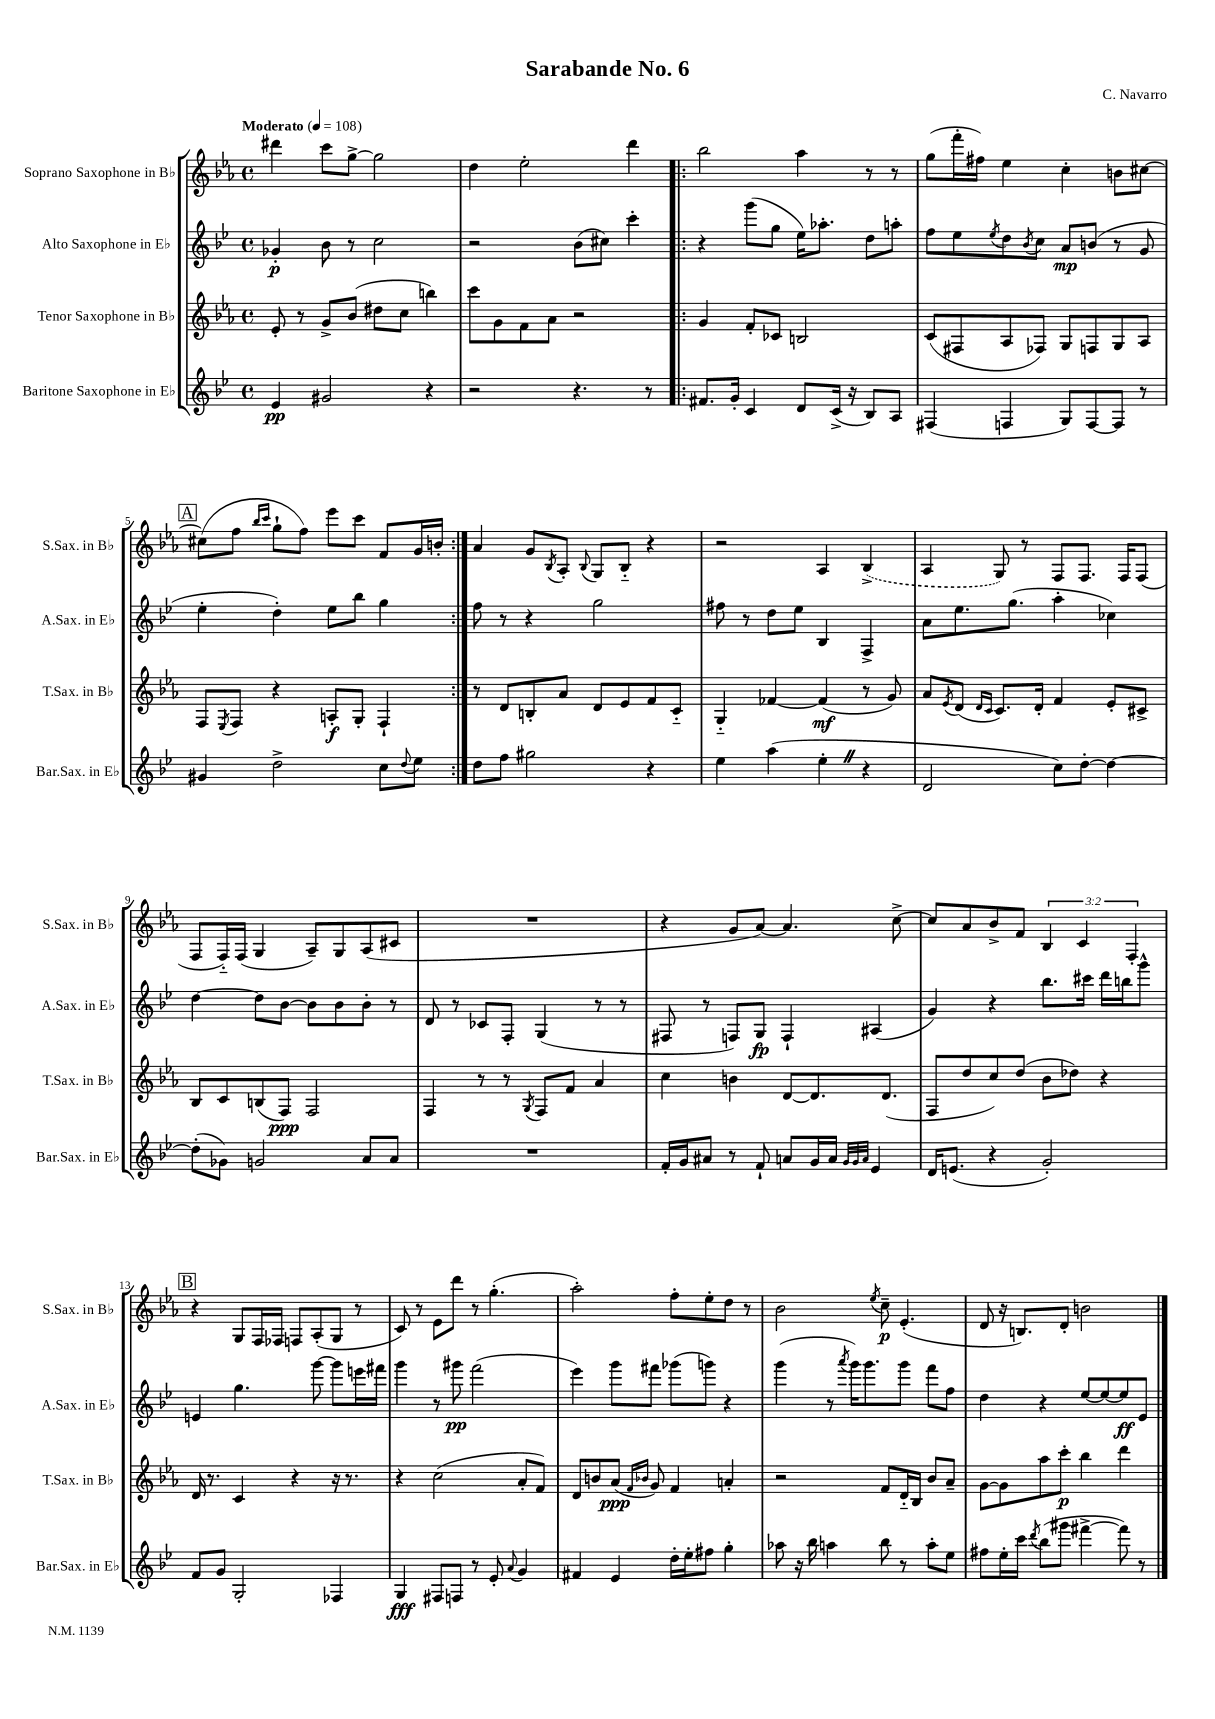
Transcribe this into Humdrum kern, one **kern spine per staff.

**kern	**dynam	**kern	**dynam	**kern	**dynam	**kern	**dynam
*part4	*part4	*part3	*part3	*part2	*part2	*part1	*part1
*staff4	*staff4	*staff3	*staff3	*staff2	*staff2	*staff1	*staff1
*I"Baritone Saxophone in E♭	*	*I"Tenor Saxophone in B♭	*	*I"Alto Saxophone in E♭	*	*I"Soprano Saxophone in B♭	*
*I'Bar.Sax. in E♭	*	*I'T.Sax. in B♭	*	*I'A.Sax. in E♭	*	*I'S.Sax. in B♭	*
*clefG2	*	*clefG2	*	*clefG2	*	*clefG2	*
*k[b-e-]	*	*k[b-e-a-]	*	*k[b-e-]	*	*k[b-e-a-]	*
*M4/4	*	*M4/4	*	*M4/4	*	*M4/4	*
*met(c)	*	*met(c)	*	*met(c)	*	*met(c)	*
*MM108	*	*MM108	*	*MM108	*	*MM108	*
=1	=1	=1	=1	=1	=1	=1	=1
!	!	!	!	!	!	!LO:TX:a:B:t=Moderato	!
4e-/	pp	8e-'/	.	4g-X'/	p	4ddd#X\	.
.	.	8r	.	.	.	.	.
2g#X/	.	8g^/L	.	8b-\	.	8ccc\L	.
.	.	(8b-/J	.	8r	.	[8gg^\J	.
.	.	8dd#X\L	.	2cc\	.	2gg\]	.
.	.	8cc\J	.	.	.	.	.
4r	.	4bbn\)	.	.	.	.	.
=2	=2	=2	=2	=2	=2	=2	=2
2r	.	8ccc\L	.	2r	.	4dd\	.
.	.	8g\	.	.	.	.	.
.	.	8f\	.	.	.	2ee-'\	.
.	.	8a-\J	.	.	.	.	.
4.r	.	2r	.	(8b-\L	.	.	.
.	.	.	.	8cc#X\J)	.	.	.
.	.	.	.	4ccc'\	.	4ddd\	.
8r	.	.	.	.	.	.	.
=3!|:	=3!|:	=3!|:	=3!|:	=3!|:	=3!|:	=3!|:	=3!|:
8.f#X/L	.	4g/	.	4r	.	2bb-\	.
16g'/Jk	.	.	.	.	.	.	.
4c/	.	8f'/L	.	(8ggg\L	.	.	.
.	.	8c-X/J	.	8gg\J	.	.	.
8d/L	.	2Bn/	.	16ee-\KL)	.	4aa-\	.
.	.	.	.	8.aa-X'\J	.	.	.
(16c^/Jk	.	.	.	.	.	.	.
16r	.	.	.	.	.	.	.
8B-/L)	.	.	.	8dd\L	.	8r	.
8A/J	.	.	.	8aan'\J	.	8r	.
=4	=4	=4	=4	=4	=4	=4	=4
(4F#X/	.	(8c/L	.	8ff\L	.	(8gg\L	.
.	.	8F#X/	.	8ee-\	.	16fff'\L	.
.	.	.	.	.	.	16ff#X\JJ)	.
.	.	.	.	8qee-/	.	.	.
4Fn/	.	8A-/	.	8dd\	.	4ee-\	.
.	.	.	.	8qb-/	.	.	.
.	.	8F-X/J)	.	8cc\J	.	.	.
8G/L)	.	8G/L	.	8a/L	mp	4cc'\	.
[8F/	.	8Fn/	.	(8bn/J	.	.	.
8F/J]	.	8G/	.	8r	.	8bn\L	.
8r	.	8A-/J	.	8g/	.	[8cc#X\J	.
!!LO:LB:g=z
!!LO:REH:place=s1:t=A
=5	=5	=5	=5	=5	=5	=5	=5
4g#X/	.	8F/L	.	4ee-'\	.	(8cc#X\L]	.
.	.	8qE-/	.	.	.	.	.
.	.	8F/J	.	.	.	8ff\J	.
.	.	.	.	.	.	16qqbb-/LL	.
.	.	.	.	.	.	16qqccc/JJ	.
2dd^\	.	4r	.	4dd'\)	.	8gg`\L	.
.	.	.	.	.	.	8ff\J)	.
.	.	8An'/L	f	8ee-\L	.	8eee-\L	.
.	.	8G'/J	.	8bb-\J	.	8ccc\J	.
8cc\L	.	4F`/	.	4gg\	.	8f/L	.
8qqdd/	.	.	.	.	.	.	.
8ee-\J	.	.	.	.	.	16g/L	.
.	.	.	.	.	.	16bn'/JJ	.
=6:|!	=6:|!	=6:|!	=6:|!	=6:|!	=6:|!	=6:|!	=6:|!
8dd\L	.	8r	.	8ff\	.	4a-/	.
8ff\J	.	8d/L	.	8r	.	.	.
2gg#X\	.	8Bn'/	.	4r	.	8g/L	.
.	.	.	.	.	.	8qB-/	.
.	.	8a-/J	.	.	.	8A-'/J	.
.	.	.	.	.	.	8qqB-/	.
.	.	8d/L	.	2gg\	.	8G/L	.
.	.	8e-/	.	.	.	8B-/J	.
4r	.	8f/	.	.	.	4r	.
.	.	8c/J	.	.	.	.	.
=7	=7	=7	=7	=7	=7	=7	=7
4ee-\	.	4G/	.	8ff#X\	.	2r	.
.	.	.	.	8r	.	.	.
(4aa\	.	[4f-X/	.	8dd\L	.	.	.
.	.	.	.	8ee-\J	.	.	.
4ee-'Z\	.	(4f-/]	mf	4B-/	.	4A-/	.
4r	.	8r	.	4F^/	.	(4B-^/	.
.	.	8g/)	.	.	.	.	.
=8	=8	=8	=8	=8	=8	=8	=8
2d/	.	8a-/L	.	8a\L	.	4A-/	.
.	.	8qe-/	.	.	.	.	.
.	.	(8d/J	.	8.ee-\	.	.	.
.	.	16qqd/LL	.	.	.	.	.
.	.	16qqc/JJ	.	.	.	.	.
.	.	8.c/L)	.	.	.	8G/)	.
.	.	.	.	(8.gg\J	.	.	.
.	.	.	.	.	.	8r	.
.	.	16d'/Jk	.	.	.	.	.
8cc\L)	.	4f/	.	4aa'\	.	8F/L	.
[8dd'\J	.	.	.	.	.	8.F/J	.
4dd\_	.	8e-'/L	.	4cc-X\)	.	.	.
.	.	.	.	.	.	16F/KL	.
.	.	8c#X^/J	.	.	.	(8F/J	.
!!LO:LB:g=z
=9	=9	=9	=9	=9	=9	=9	=9
(8dd'\L]	.	8B-/L	.	[4dd\	.	8F/L	.
8g-X\J)	.	8c/	.	.	.	16F/L)	.
.	.	.	.	.	.	(16F/JJ	.
2gn/	.	(8Bn/	.	8dd\L]	.	4G/	.
.	.	8F/J)	ppp	[8b-\J	.	.	.
.	.	2F/	.	8b-\L]	.	8A-~/L)	.
.	.	.	.	8b-\	.	8G/	.
8a/L	.	.	.	8b-'\J	.	(8A-/	.
8a/J	.	.	.	8r	.	8c#X/J	.
=10	=10	=10	=10	=10	=10	=10	=10
1r	.	4F/	.	8d/	.	1r	.
.	.	.	.	8r	.	.	.
.	.	8r	.	8c-X/L	.	.	.
.	.	8r	.	8F'/J	.	.	.
.	.	8qG/	.	.	.	.	.
.	.	8F/L	.	(4G/	.	.	.
.	.	8f/J	.	.	.	.	.
.	.	4a-/	.	8r	.	.	.
.	.	.	.	8r	.	.	.
=11	=11	=11	=11	=11	=11	=11	=11
16f'/LL	.	4cc\	.	8F#X/	.	4r	.
16g/J	.	.	.	.	.	.	.
8a#X/J	.	.	.	8r	.	.	.
8r	.	4bn\	.	8Fn/L)	.	8g/L	.
8f`/	.	.	.	8G/J	fp	[8a-/J)	.
8an/L	.	[8d/L	.	4F`/	.	4.a-/]	.
16g/L	.	8.d/]	.	.	.	.	.
16a/JJ	.	.	.	.	.	.	.
32qqg/LLL	.	.	.	.	.	.	.
32qqg/	.	.	.	.	.	.	.
32qqa/JJJ	.	.	.	.	.	.	.
4e-/	.	.	.	(4A#X/	.	.	.
.	.	(8.d/J	.	.	.	.	.
.	.	.	.	.	.	[8cc^\	.
=12	=12	=12	=12	=12	=12	=12	=12
16d/KL	.	8F/L	.	4g/)	.	8cc/L]	.
(8.en/J	.	.	.	.	.	.	.
.	.	8dd/	.	.	.	8a-/	.
4r	.	8cc/)	.	4r	.	8b-^/	.
.	.	(8dd/J	.	.	.	8f/J	.
2g'/)	.	8b-\L	.	8.bb-\L	.	6B-/	.
.	.	8dd-X\J)	.	.	.	.	.
.	.	.	.	.	.	6c/	.
.	.	.	.	16ccc#X\Jk	.	.	.
.	.	4r	.	16ddd\LL	.	.	.
.	.	.	.	16bbn\J	.	.	.
.	.	.	.	.	.	6F'/	.
.	.	.	.	8ggg^^\J	.	.	.
!!LO:LB:g=z
!!LO:REH:place=s1:t=B
=13	=13	=13	=13	=13	=13	=13	=13
8f/L	.	16d/	.	4en/	.	4r	.
.	.	8.r	.	.	.	.	.
8g/J	.	.	.	.	.	.	.
2G'/	.	4c/	.	4.gg\	.	8G/L	.
.	.	.	.	.	.	16F/L	.
.	.	.	.	.	.	16F-X/JJ	.
.	.	4r	.	.	.	8Fn/L	.
.	.	.	.	[8ggg\	.	(8A-'/	.
4F-X/	.	16r	.	8ggg\L]	.	8G/J	.
.	.	8.r	.	.	.	.	.
.	.	.	.	16eeen\L	.	8r	.
.	.	.	.	16fff#X\JJ	.	.	.
=14	=14	=14	=14	=14	=14	=14	=14
4G/	fff	4r	.	4ggg\	.	8c/)	.
.	.	.	.	.	.	8r	.
8F#X/L	.	(2cc\	.	8r	.	8e-\L	.
8Fn/J	.	.	.	8ggg#X\	pp	8ddd\J	.
8r	.	.	.	(2fff\	.	8r	.
8e-'/	.	.	.	.	.	(4.gg'\	.
8qqa/	.	.	.	.	.	.	.
4g/	.	8a-'/L	.	.	.	.	.
.	.	8f/J)	.	.	.	.	.
=15	=15	=15	=15	=15	=15	=15	=15
4f#X/	.	8d/L	.	4eee-\)	.	2aa-'\)	.
.	.	8bn/	.	.	.	.	.
4e-/	.	(8a-/J	ppp	8ggg\L	.	.	.
.	.	16qqf/LL	.	.	.	.	.
.	.	16qqb-X/JJ	.	.	.	.	.
.	.	8g/)	.	8fff#X\J	.	.	.
16dd'\LL	.	4f/	.	(8ggg-X\L	.	8ff'\L	.
16ee-'\J	.	.	.	.	.	.	.
8ff#X\J	.	.	.	8gggn\J)	.	8ee-'\	.
4gg'\	.	4an'/	.	4r	.	8dd\J	.
.	.	.	.	.	.	8r	.
=16	=16	=16	=16	=16	=16	=16	=16
8aa-X\	.	2r	.	(4ggg\	.	2b-\	.
16r	.	.	.	.	.	.	.
16bb-\	.	.	.	.	.	.	.
4aan\	.	.	.	8r	.	.	.
.	.	.	.	8qaaa/	.	.	.
.	.	.	.	16ggg\KL)	.	.	.
.	.	.	.	8.ggg\	.	.	.
.	.	.	.	.	.	8qee-/	.
8bb-\	.	8f/L	.	.	.	8cc~\	p
8r	.	16d/L	.	8ggg\J	.	(4.e-'/	.
.	.	16B-/JJ	.	.	.	.	.
8aa'\L	.	8b-/L	.	8fff\L	.	.	.
8ee-\J	.	8a-~/J	.	8ff\J	.	.	.
=17	=17	=17	=17	=17	=17	=17	=17
8ff#X\L	.	[8g\L	.	4dd\	.	8d/	.
16ee-'\L	.	8g\]	.	.	.	16r	.
16ccc\JJ	.	.	.	.	.	8.Bn/L)	.
8qddd/	.	.	.	.	.	.	.
(8bb-\L	.	8aa-\	.	4r	.	.	.
8ggg#X\J	.	8ccc'\J	p	.	.	8d'/J	.
[4fff#X^\	.	4bb-\	.	[8ee-/L	.	2bn\	.
.	.	.	.	8ee-/_	.	.	.
8fff#\])	.	4ddd\	.	8ee-/]	ff	.	.
8r	.	.	.	8e-/J	.	.	.
==	==	==	==	==	==	==	==
*-	*-	*-	*-	*-	*-	*-	*-
